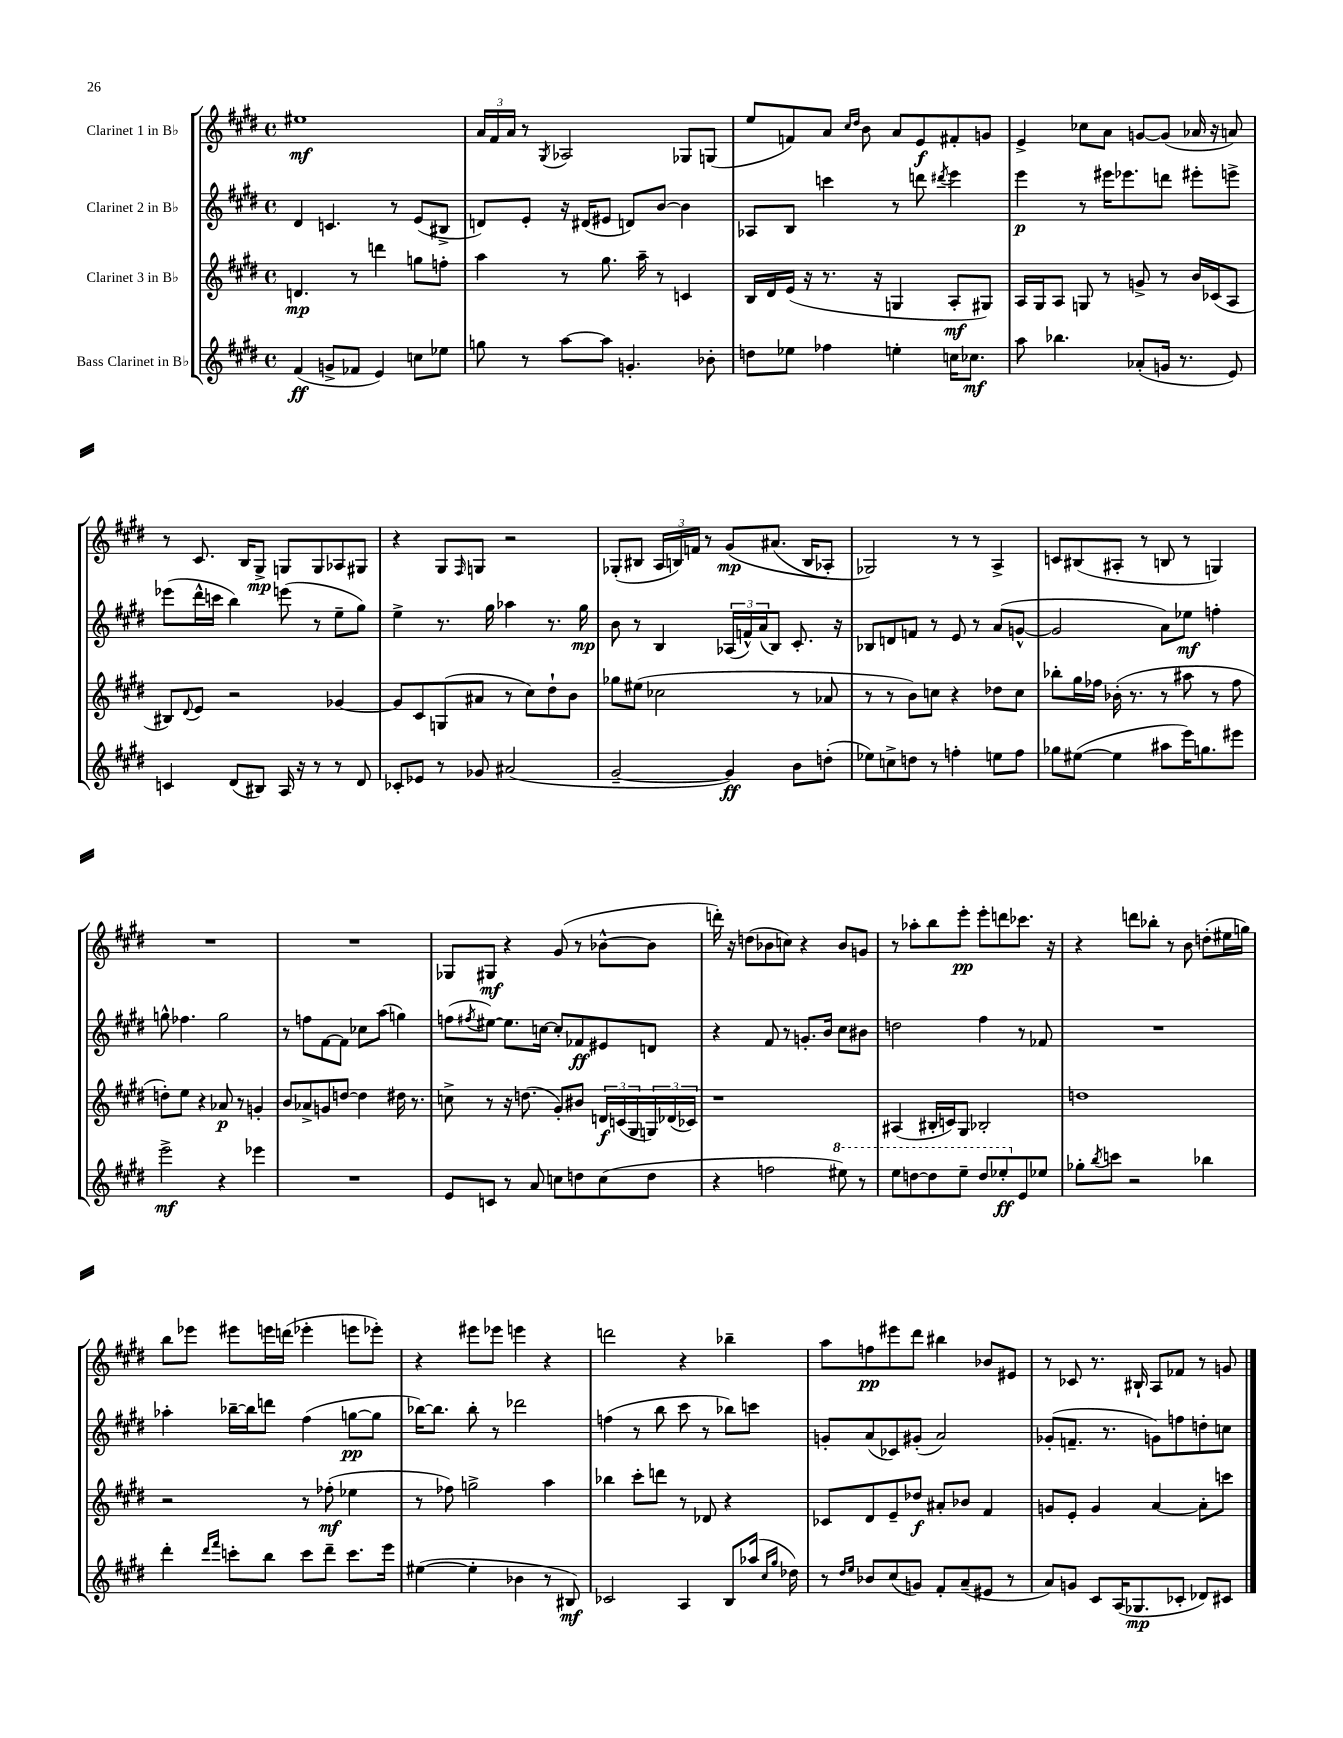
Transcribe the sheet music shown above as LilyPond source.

<<
\new StaffGroup <<
\new Staff = "s0" \with { instrumentName = "Clarinet 1 in Bb" } {
    \clef treble \key e \major \defaultTimeSignature \time 4/4
    eis''1\mf |
    \tuplet 3/2 { a'16 fis'16 a'16 } r8 \acciaccatura { gis8 } aes2 ges8 g8( |
    e''8 f'8) a'8 \grace { cis''16 dis''16 } b'8 a'8 e'8\f fis'8-. g'8 |
    e'4-> ces''8 a'8 g'8~ g'8( aes'16 r16 a'8) |
    r8 cis'8. b16 gis8->\mp g8 g8 aes8 gis8 |
    r4 gis8 \grace { fis16 } g8 r2 |
    ges8-.( bis8 \tuplet 3/2 { a16 b16) f'16 } r8 gis'8\mp\( ais'8.( b16 aes8-.) |
    ges2\) r8 r8 a4-> |
    c'8 bis8( ais8-. r8 b8 r8 g4) |
    R1 |
    R1 |
    ges8 gis8\mf r4 gis'8( r8 bes'8~-^ bes'8 |
    d'''16-.) r16 d''8( bes'8 c''8) r4 bes'8 g'8 |
    r8 aes''8-. b''8 e'''8-.\pp e'''8-. d'''8 ces'''8. r16 |
    r4 d'''8 bes''8-. r8 b'8 d''8-.( eis''16 g''16) |
    b''8 ees'''8 eis'''8 e'''16 d'''16( ees'''4-. e'''8 ees'''8-.) |
    r4 eis'''8 ees'''8 e'''4 r4 |
    d'''2 r4 bes''4-- |
    a''8 f''8\pp eis'''8 dis'''8 bis''4 bes'8 eis'8 |
    r8 ces'8 r8. bis16-! a8 fes'8 r8 g'8 \bar "|." |
}
\new Staff = "s1" \with { instrumentName = "Clarinet 2 in Bb" } {
    \clef treble \key e \major \defaultTimeSignature \time 4/4
    dis'4 c'4. r8 e'8( bis8-> |
    d'8) e'8-. r16 dis'16( eis'8 d'8) b'8~ b'4 |
    aes8 b8 c'''4 r8 d'''8 \acciaccatura { dis'''8 } e'''4 |
    e'''4\p r8 eis'''16 ees'''8. d'''8 eis'''8-. e'''8-> |
    ees'''8( dis'''16-^ c'''16 b''4) e'''8( r8 e''8-- gis''8) |
    e''4-> r8. gis''16 aes''4 r8. gis''16\mp |
    b'8 r8 b4 \tuplet 3/2 { aes16( f'16-^) a'16( } b8) cis'8.-. r16 |
    bes8 d'8 f'8 r8 e'8 r8 a'8( g'8~-^ |
    g'2 a'8) ees''8\mf f''4-. |
    g''8-^ fes''4. g''2 |
    r8 f''8 fis'8~ fis'8 ces''8 a''8( g''4) |
    f''8( \acciaccatura { fis''8 } eis''8~) eis''8. c''16~ c''8-. fes'8\ff eis'8 d'8 |
    r4 fis'8 r8 g'8.-. b'16 cis''8 bis'8 |
    d''2 fis''4 r8 fes'8 |
    R1 |
    aes''4-. bes''16~-- bes''16 d'''8 fis''4( g''8~\pp g''8 |
    bes''16~) bes''8. bes''8-. r8 des'''2 |
    f''4( r8 b''8 cis'''8 r8 bes''8) c'''8 |
    g'8-. a'8( ces'8) gis'8-.( a'2) |
    ges'8-.( f'8.-- r8. g'8) f''8 d''8-. c''8 \bar "|." |
}
\new Staff = "s2" \with { instrumentName = "Clarinet 3 in Bb" } {
    \clef treble \key e \major \defaultTimeSignature \time 4/4
    d'4.\mp r8 d'''4 g''8 f''8-. |
    a''4 r8 gis''8. a''16-- r8 c'4 |
    b16 dis'16 e'16( r16 r8. r16 g4 a8-.\mf gis8) |
    a16 gis16 a8 g8 r8 g'8-> r8 b'16 ces'16( a8 |
    bis8) \appoggiatura { dis'8 } e'8 r2 ges'4~ |
    ges'8 cis'8 g8( ais'8 r8 cis''8) dis''8-! b'8 |
    ges''8 eis''8( ces''2 r8 aes'8 |
    r8 r8 b'8) c''8 r4 des''8 c''8 |
    bes''8-. gis''16 fes''16 bes'16-.( r8. r8 ais''8 r8 fes''8 |
    d''8-.) e''8 r4 aes'8\p r8 g'4-. |
    b'8 aes'8-> g'8 d''8~ d''4 dis''16 r8. |
    c''8-> r8 r16 d''8.( gis'8-.) bis'8 \tuplet 3/2 { d'16\f c'16( gis16 } \tuplet 3/2 { g16) des'16( ces'16) } |
    r1 |
    ais4( bis16-. c'16) gis8 bes2-. |
    d''1 |
    r2 r8 fes''8-.\mf( ees''4 |
    r8 fes''8) g''2-> a''4 |
    bes''4 cis'''8-. d'''8 r8 des'8 r4 |
    ces'8 dis'8 e'8-- des''8\f ais'8-. bes'8 fis'4 |
    g'8 e'8-. g'4 a'4~ a'8-. c'''8 \bar "|." |
}
\new Staff = "s3" \with { instrumentName = "Bass Clarinet in Bb" } {
    \clef treble \key e \major \defaultTimeSignature \time 4/4
    fis'4\ff( g'8-> fes'8 e'4) c''8 ees''8 |
    g''8 r8 a''8~ a''8 g'4.-. bes'8-. |
    d''8 ees''8 fes''4 e''4-. c''16 ces''8.\mf |
    a''8 bes''4. aes'8-.( g'16 r8. e'8) |
    c'4 dis'8( bis8) a16 r16 r8 r8 dis'8 |
    ces'8-. ees'8 r8 ges'8 ais'2( |
    gis'2~-- gis'4\ff) b'8 d''8-.( |
    ees''8) c''8-> d''8 r8 f''4-. e''8 f''8 |
    ges''8 eis''8~( eis''4 ais''8 e'''16) g''8. eis'''8 |
    e'''2->\mf r4 ees'''4 |
    R1 |
    e'8 c'8 r8 a'8 c''8 d''8 c''8( d''8 |
    r4 f''2 \ottava #1 eis'''8) r8 |
    e'''8 d'''8~ d'''8 e'''8-- d'''8 ees'''8-.\ff \ottava #0 e'8 ees''8 |
    ges''8-. \acciaccatura { b''8 } c'''8 r2 bes''4 |
    dis'''4-. \grace { dis'''16 fis'''16 } c'''8-. b''8 c'''8 dis'''8-- c'''8. e'''16 |
    eis''4~( eis''4-. bes'4 r8 bis8\mf) |
    ces'2 a4 b8 aes''16( \grace { cis''16 gis''16 } des''16) |
    r8 \grace { dis''16 e''16 } bes'8 cis''8( g'8) fis'8-. a'8--( eis'8 r8 |
    a'8) g'8 cis'8 a16( ges8.\mp ces'8-. des'8) cis'8 \bar "|." |
}
>>
>>
\layout { \context { \Score \remove "Bar_number_engraver" } }
